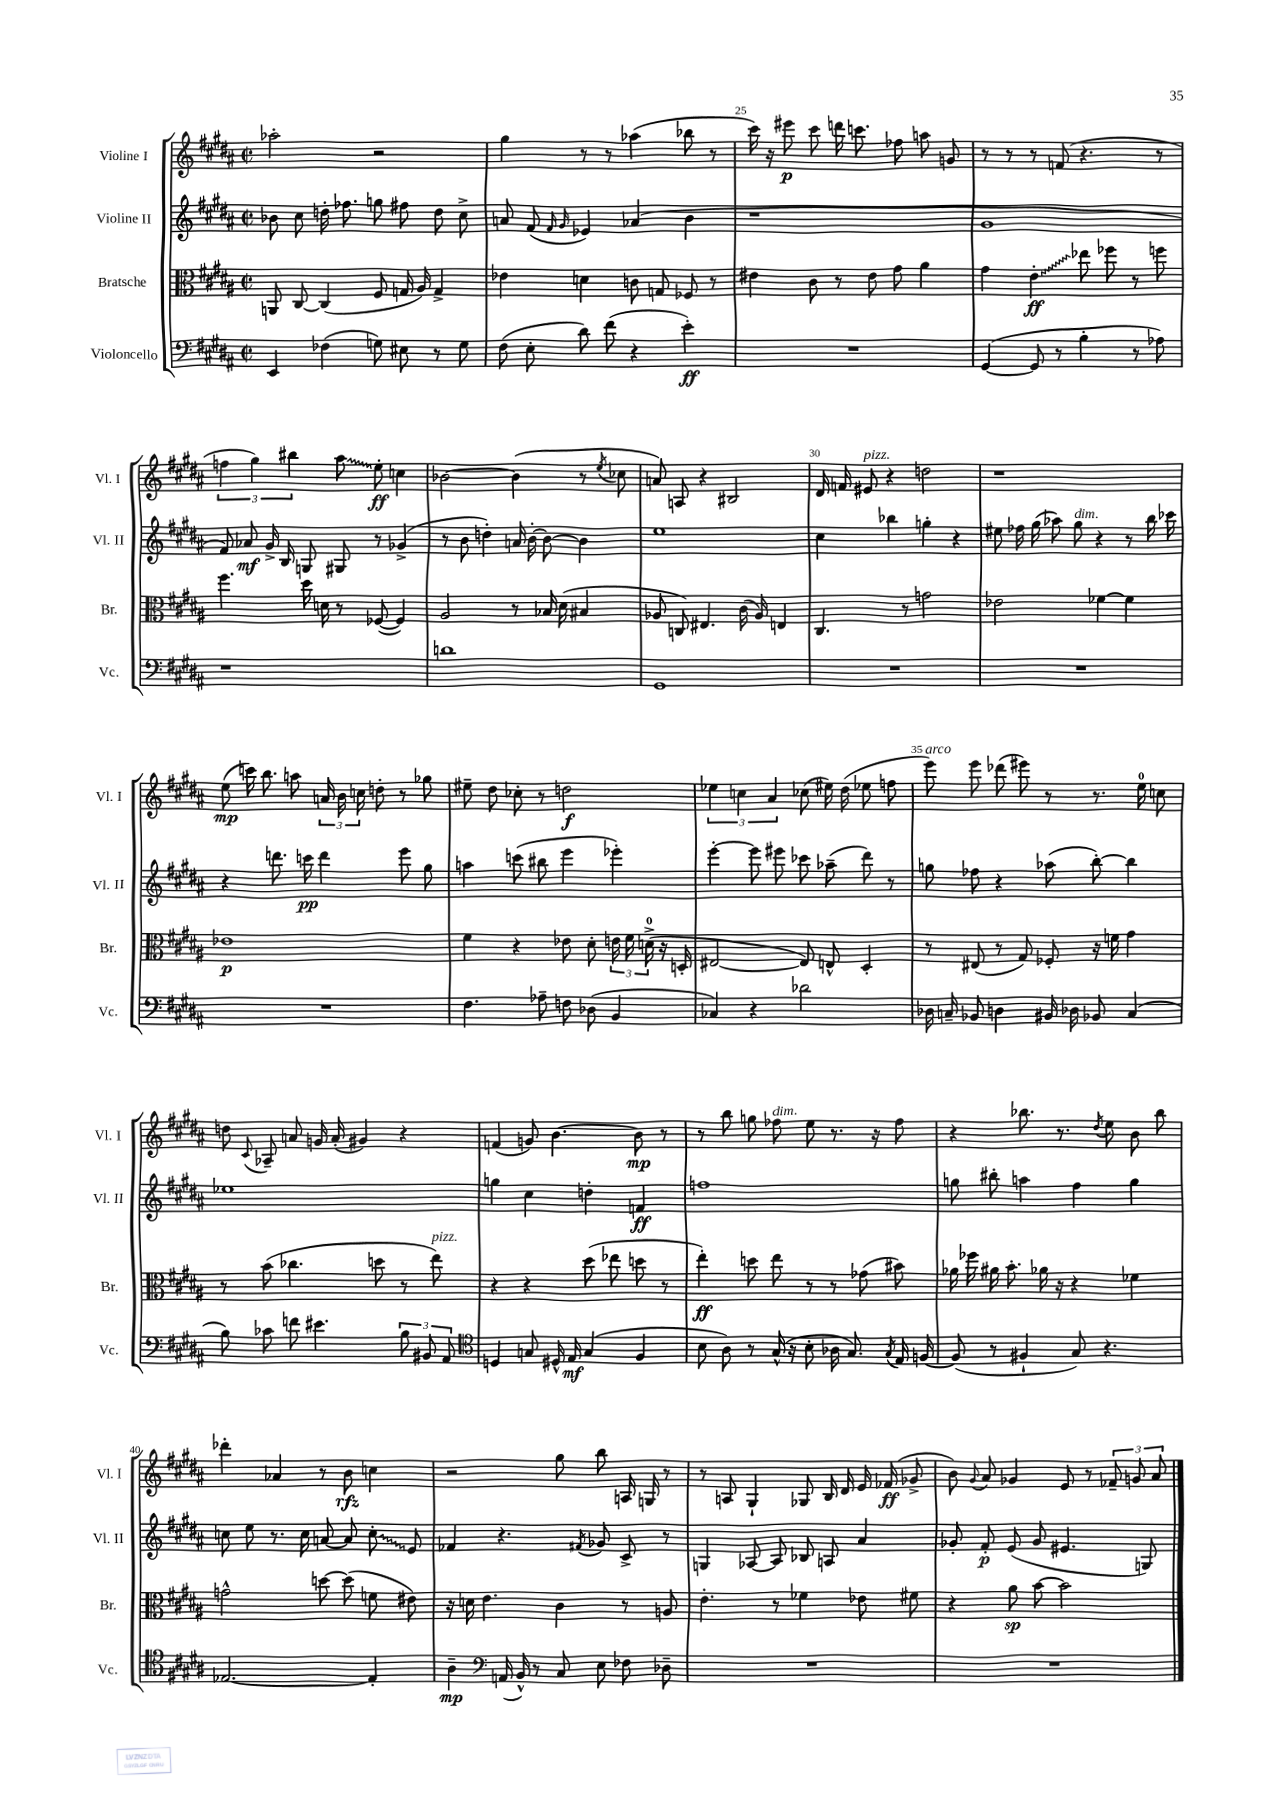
<<
\new StaffGroup <<
\new Staff = "s0" \with { instrumentName = "Violine I" shortInstrumentName = "Vl. I" } {
    \clef treble \key b \major \defaultTimeSignature \time 2/2
    \autoBeamOff aes''2-. r2 |
    gis''4 r8 r8 aes''4( bes''8 r8 |
    cis'''16) r16 eis'''8\p cis'''8 d'''16 c'''8. fes''8 a''8 g'8 |
    r8 r8 r8 f'8( r4. r8 |
    \tuplet 3/2 { f''4 gis''4) bis''4 } \once \override Glissando.style = #'zigzag ais''8\glissando e''8-.\ff c''4 |
    bes'2~ bes'4( r8 \acciaccatura { e''8 } ces''8 |
    a'8) a8 r4 bis2 |
    dis'16 f'16 eis'8^\markup { \italic "pizz." } r4 d''2 |
    r1 |
    e''8\mp( c'''16) b''8. a''8 \tuplet 3/2 { a'16 b'16 c''16 } d''8-. r8 ges''8 |
    eis''8-- dis''8 ces''8-. r8 d''2\f |
    \tuplet 3/2 { ees''4 c''4 ais'4 } ces''8( eis''16) dis''16( ees''8 f''8 |
    e'''8^\markup { \italic "arco" }) e'''8 des'''8( eis'''8) r8 r8. e''16-0 c''8 |
    d''8 \appoggiatura { cis'8 } aes8-- a'8 g'16 a'16-.( gis'4) r4 |
    f'4( g'8) b'4.~ b'8\mp r8 |
    r8 b''8 g''8 fes''8^\markup { \italic "dim." } e''8 r8. r16 fes''8 |
    r4 bes''8. r8. \acciaccatura { dis''8 } e''8 b'8 bes''8 |
    des'''4-. aes'4 r8 b'8\rfz c''4 |
    r2 gis''8 b''8 a16 g16 r8 |
    r8 a8 gis4-! ges8 b16 dis'16 e'16 fes'16\ff( ges'8-> |
    b'8) \appoggiatura { gis'8 } ais'8 ges'4 e'8 r8 \tuplet 3/2 { fes'8-- g'8 ais'8 } \bar "|." |
}
\new Staff = "s1" \with { instrumentName = "Violine II" shortInstrumentName = "Vl. II" } {
    \clef treble \key b \major \defaultTimeSignature \time 2/2
    \autoBeamOff bes'8 cis''8 d''16-. fes''8. g''8 fis''8 d''8 cis''8-> |
    a'8 fis'8( \grace { fis'16 gis'16 } ees'4) aes'4( b'4 |
    r1 |
    gis'1 |
    fis'8) aes'8\mf gis'16-> b16 g8 gis8 r8 ges'4->( |
    r8 b'8 d''4-.) a'16 b'16~-. b'8~ b'4 |
    e''1 |
    cis''4 bes''4 g''4-. r4 |
    eis''8 fes''16 gis''16( aes''8) gis''8^\markup { \italic "dim." } r4 r8 b''16 ces'''16 |
    r4 d'''8. c'''16\pp d'''4 e'''8 gis''8 |
    a''4 c'''8( bis''8 e'''4 ees'''4-.) |
    e'''4~-. e'''8 eis'''8 ces'''8 aes''8--( dis'''8) r8 |
    g''8 fes''8 r4 aes''8( b''8~-.) b''4 |
    ees''1 |
    g''4 cis''4 d''4-. f'4\ff |
    f''1 |
    g''8 bis''8-. a''4 fis''4 g''4 |
    c''8 e''8 r8. c''16 a'8~ a'8 \once \override Glissando.style = #'zigzag c''8-.\glissando e'8 |
    fes'4 r4. \acciaccatura { fis'8 } ges'8 cis'8-> r8 |
    g4 aes8~ aes8 bes8 a8 ais'4 |
    ges'8-. fis'8-.\p e'8( ges'8 eis'4. g8) \bar "|." |
}
\new Staff = "s2" \with { instrumentName = "Bratsche" shortInstrumentName = "Br." } {
    \clef alto \key b \major \defaultTimeSignature \time 2/2
    \autoBeamOff a,8 cis8~ cis4( fis8 g16 ais16) g4-> |
    ees'4 d'4 c'8 g8 fes8 r8 |
    eis'4 cis'8 r8 eis'8 gis'8 ais'4 |
    gis'4 \once \override Glissando.style = #'zigzag e'4-.\glissando\ff ees''8 fes''8 r8 f''8 |
    fis''4. dis''16 d'16 r8 fes8~( fes4) |
    ais2 r8 bes16 dis'16( bis4 |
    aes8 c8) eis4. cis'16( aes16) e4 |
    cis4. r8 g'2 |
    ees'2 fes'4~ fes'4 |
    ees'1\p |
    fis'4 r4 ees'8 dis'8-. \tuplet 3/2 { e'16 fis'16 d'16-0->( } r16 d16-. |
    eis2~ eis8) e8-^ dis4-. |
    r8 eis8( r8 gis8) fes8-. r16 f'16 gis'4 |
    r8 b'8( ces''4. d''8 r8 e''8^\markup { \italic "pizz." }) |
    r4 r4 dis''8( ees''8 d''8 r8 |
    e''4-.\ff) d''8 e''8 r8 r8 ges'8( bis'8) |
    aes'16 fes''16 ais'16 b'8.-. aes'16 r16 r4 fes'4 |
    g'2-^ d''8~ d''8( f'8 eis'8) |
    r16 d'16 e'4. cis'4 r8 a8 |
    e'4.-. r8 fes'4 ees'8 fis'8 |
    r4 ais'8\sp b'8~ b'2 \bar "|." |
}
\new Staff = "s3" \with { instrumentName = "Violoncello" shortInstrumentName = "Vc." } {
    \clef bass \key b \major \defaultTimeSignature \time 2/2
    \autoBeamOff e,4 fes4( g8) eis8 r8 g8 |
    fis8( e8-. dis'8) fis'8( r4 e'4-.\ff) |
    R1 |
    gis,4~( gis,8 r8 b4-. r8 aes8) |
    r1 |
    d'1 |
    gis,1 |
    R1 |
    R1 |
    R1 |
    fis4. aes8-- f8 des8( b,4 |
    ces4) r4 des'2 |
    des16 c16-- bes,8 d4 bis,16 des16 bes,8 c4( |
    b8) ces'8 f'8 eis'4. \tuplet 3/2 { b8 bis,8 ais,8 } |
    \clef tenor d4 g8 dis16-^ e16\mf g4( fis4 |
    b8 ais8) r8 gis16-^( r16 b8-. aes16 gis8.) \acciaccatura { gis8 } e16 f16~ |
    f8( r8 fis4-! gis8) r4. |
    ees2.~ ees4-. |
    ais4--\mp \clef bass a,16( b,16-^) r8 cis8 e8 fes8 des8-- |
    R1 |
    R1 \bar "|." |
}
>>
>>
\layout { \context { \Score currentBarNumber = #23 \override BarNumber.break-visibility = ##(#f #t #t) barNumberVisibility = #(every-nth-bar-number-visible 5) } }
